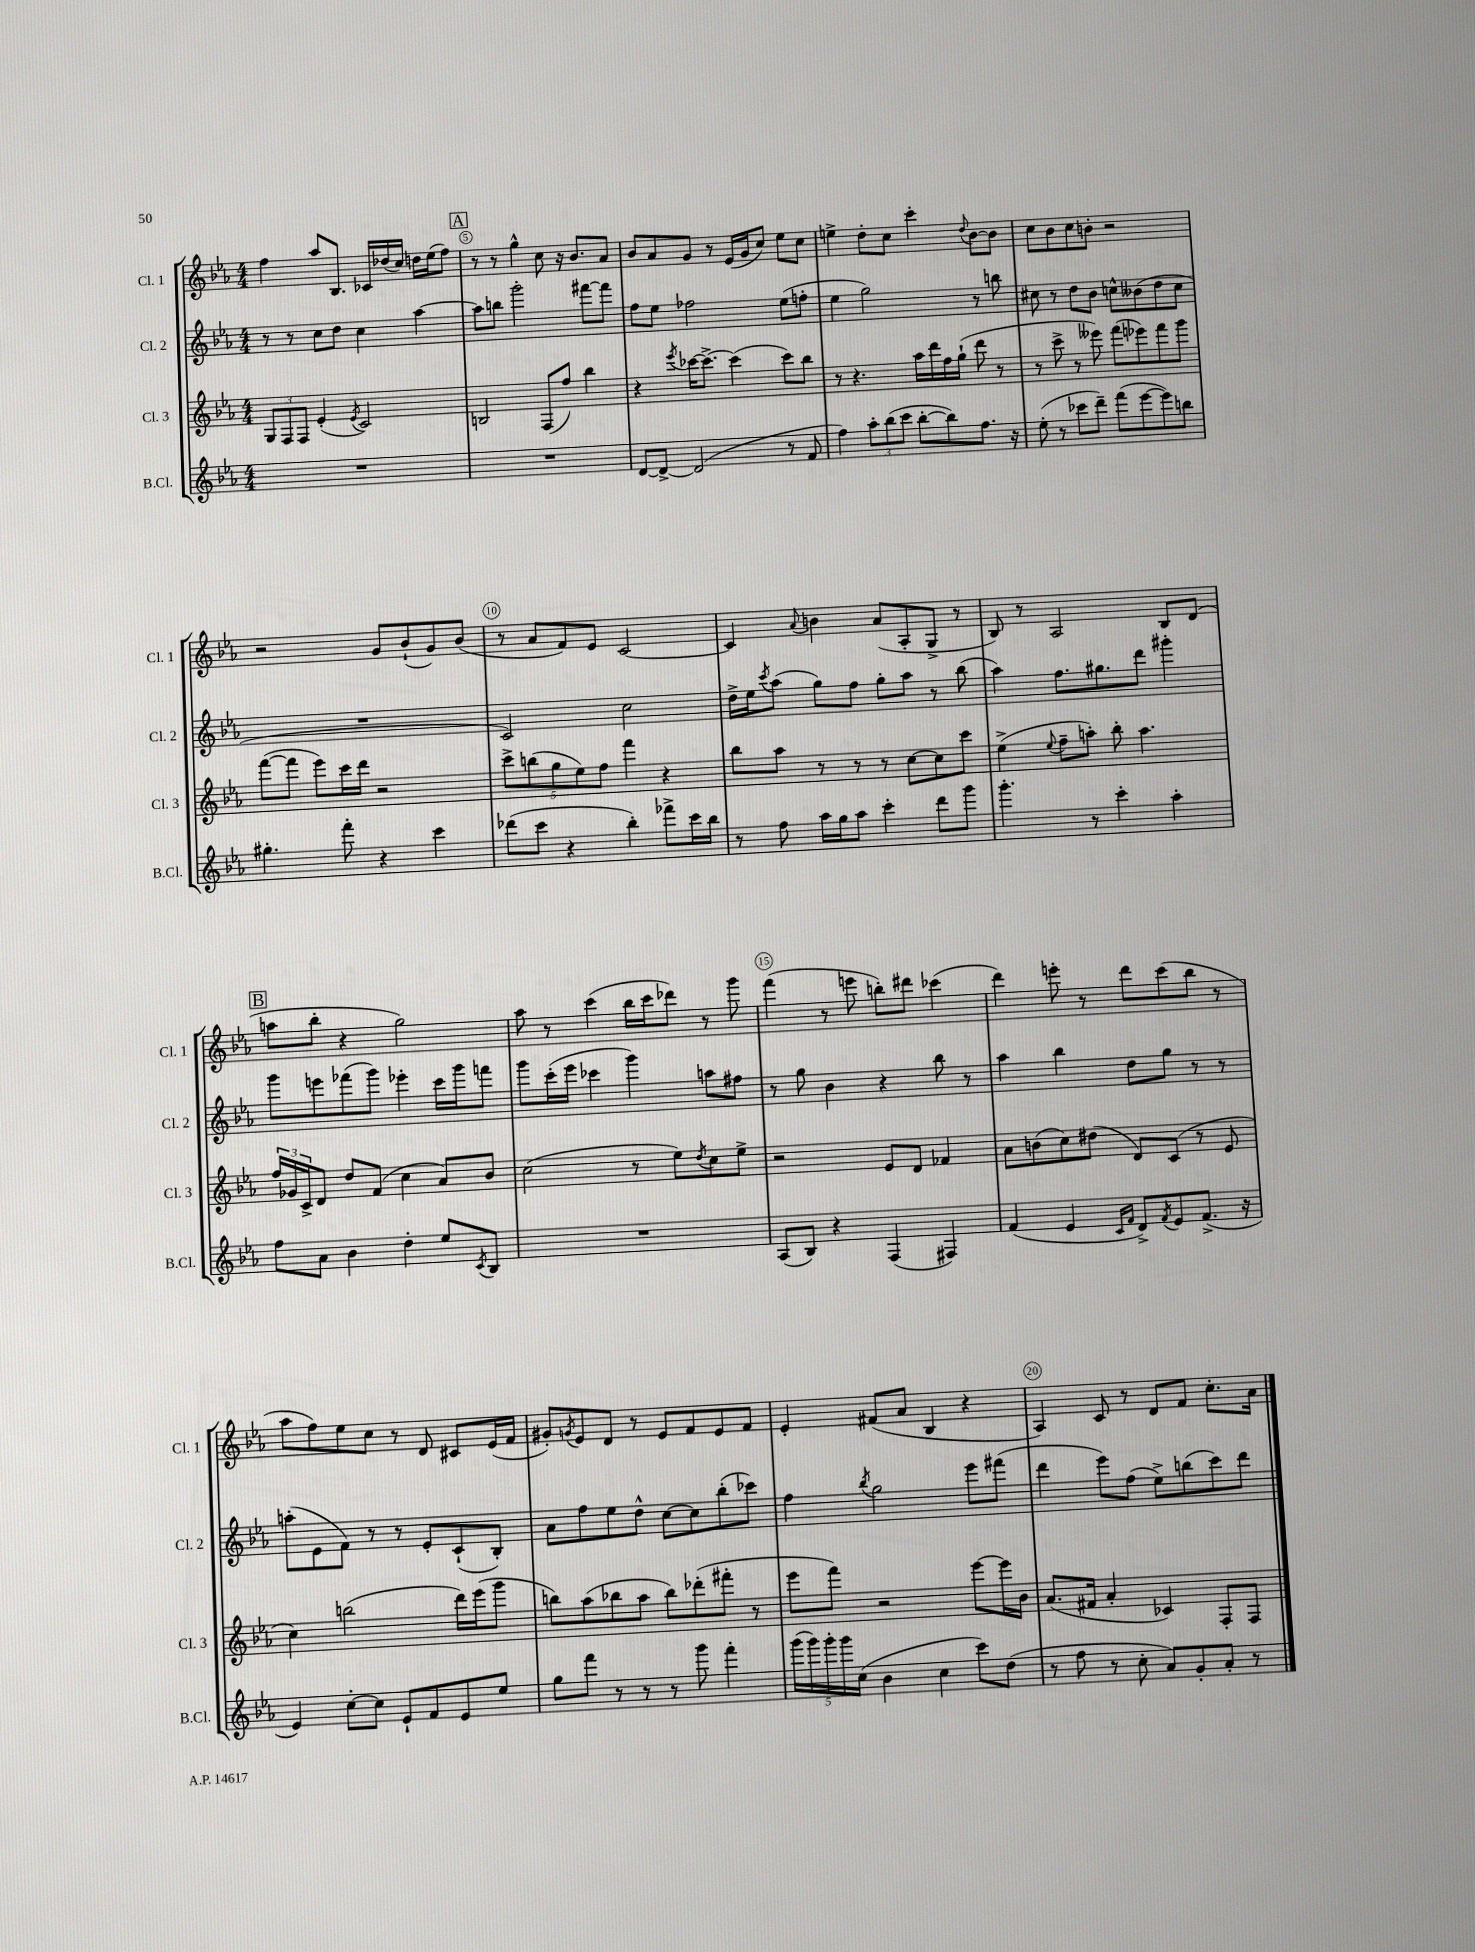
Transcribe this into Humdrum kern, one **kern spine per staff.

**kern	**kern	**kern	**kern
*part4	*part3	*part2	*part1
*staff4	*staff3	*staff2	*staff1
*I"B.Cl.	*I"Cl. 3	*I"Cl. 2	*I"Cl. 1
*I'B.Cl.	*I'Cl. 3	*I'Cl. 2	*I'Cl. 1
*clefG2	*clefG2	*clefG2	*clefG2
*k[b-e-a-]	*k[b-e-a-]	*k[b-e-a-]	*k[b-e-a-]
*M4/4	*M4/4	*M4/4	*M4/4
=4	=4	=4	=4
1r	12G/L	8r	4ff\
.	12F/	.	.
.	.	8r	.
.	12F/J	.	.
.	(4e-'/	8cc\L	8aa-/L
.	.	8dd\J	8.B-/J
.	8qe-/	.	.
.	2c/)	4cc\	.
.	.	.	16c-X/LL
.	.	.	(16dd-X/
.	.	.	16cc/JJ)
.	.	[4aa-\	16ddn\LL
.	.	.	(16ee-\J
.	.	.	8ff\J)
!!LO:REH:place=s1:t=A
=5	=5	=5	=5
1r	2Bn/	8aa-\L]	8r
.	.	8bbn\J	8r
.	.	2ggg'\	4gg^^\
.	(8F/L	.	8cc\
.	8ff/J)	.	16r
.	.	.	8.b-/L
.	4bb-\	[8fff#X\L	.
.	.	8fff#\J]	8a-/J
=6	=6	=6	=6
[8d/L	4r	8ff\L	8b-/L
8d^/J_	.	8ee-\J	8a-/
.	8qeee-/	.	.
(2d/]	[16ccc-X\KL	2ff-X\	8g/J
.	8.ccc-^\J_	.	.
.	.	.	8r
.	(4ccc-\]	.	(16e-/LL
.	.	.	16g/J
.	.	.	8cc/J)
8r	8ccc-\L)	(8ee-\L	8ee-\L
8f/	8bb-\J	8ffn'\J	8cc\J
=7	=7	=7	=7
4ff\)	8r	4ee-\	4een^\
.	4.r	.	.
12aa-'\L	.	2gg\)	8dd'\L
(12bb-\	.	.	.
.	.	.	8cc\J
12ccc\J	.	.	.
[8bb-'\L	16aa-\LL	.	4ccc'\
.	16ddd\	.	.
8bb-\])	16ff\	.	.
.	(16gg`\JJ	.	.
.	.	.	8qqdd/
8.ff\J	8ddd\	8r	[8b-\L
.	8r	8bbn\	8b-\J]
16r	.	.	.
=8	=8	=8	=8
(8ee-'\	8r	8cc#X\	8cc\L
8r	8ccc^\	8r	8b-\
8ccc-X\L	8r	8dd\L	8cc\
8ddd~\J)	8eee--X\)	8b-\J	8bn'\J
(8fff\L	(8fff\L	8ccn^^\L	2r
[8eee-\	8eee-X\)	(8b--X\	.
8eee-\])	8fff\	8dd\	.
8bbn\J	8ggg\J	8cc\J	.
!!LO:LB:g=z
=9	=9	=9	=9
4.gg#X'\	([8fff\L	1r	2r
.	8fff\J]	.	.
.	8eee-\L)	.	.
8fff'\	16ccc\L	.	.
.	16ddd\JJ	.	.
4r	2r	.	8g/L
.	.	.	(8b-`/
4ccc\	.	.	8g/)
.	.	.	(8b-/J
=10	=10	=10	=10
(8ddd-X\L	10ccc^\L	2c/)	8r
.	(10bbn\	.	.
8ccc\J	.	.	8a-/L
.	10gg\	.	.
4r	.	.	8f/)
.	10ee-\)	.	.
.	.	.	8e-/J
.	10ff\J	.	.
4bb-'\)	4fff\	2cc\	[2c/
8fff-X^\L	4r	.	.
16ccc\L	.	.	.
16bb-\JJ	.	.	.
=11	=11	=11	=11
8r	8bb-\L	16dd^\LL	4c/]
.	.	16ee-\J	.
.	.	8qccc/	.
8ff\	8aa-\J	(8aa-\J	.
.	.	.	8qqa-/
16aa-\LL	8r	8gg\L)	4bn\
16gg\J	.	.	.
8aa-\J	8r	8ff\J	.
4ccc'\	8r	8gg'\L	(8a-/L
.	[8cc\L	8aa-\J	8A-'/
8ddd\L	8cc\]	8r	8G^/J
8ggg\J	8ccc\J	(8bb-\	8r
=12	=12	=12	=12
4.ggg'\	(4ee-^\	4aa-\)	8B-/)
.	.	.	8r
.	8qqee-/	.	.
.	8ff~\L	8.ff\L	2A-/
8r	8aan'\J)	.	.
.	.	8.gg#X\	.
4ccc'\	8bb-'\	.	.
.	4.aa\	8ddd\J	.
4aa-'\	.	4ggg#X'\	8B-/L
.	.	.	(8d/J
!!LO:LB:g=z
!!LO:REH:place=s1:t=B
=13	=13	=13	=13
8ff\L	24ff/LL	8ggg\L	8aan\L
.	24g-X/	.	.
.	24c^/J	.	.
8a-\J	8d/J	8eeen\	8bb-'\J
4b-\	8dd/L	(8fff-X\	4r
.	(8f/J	8ggg\J)	.
4dd'\	4cc\	4eee-X'\	2gg\)
8ee-/L	8a-/L)	16ccc\LL	.
.	.	16ggg\J	.
8qc/	.	.	.
8B-/J	8b-/J	8fffn\J	.
=14	=14	=14	=14
1r	(2cc\	8ggg\L	8aa-\
.	.	(16ccc'\L	8r
.	.	16eee-\JJ	.
.	.	4ccc-X\	(4ccc\
.	8r	4ggg\)	16bb-\LL
.	.	.	16ccc\J
.	8ee-\L)	.	8ddd-X\J)
.	8qdd/	.	.
.	8cc\	8aan\L	8r
.	8ee-^\J	8ff#X\J	8ggg\
=15	=15	=15	=15
(8A-/L	2r	8r	(4fff\
8B-/J)	.	8gg\	.
4r	.	4b-\	8r
.	.	.	8eeen\
(4F/	8e-/L	4r	8bbn'\L)
.	8d/J	.	8ddd#X\J
4F#X/)	4f-X/	8bb-\	(4ccc-X\
.	.	8r	.
=16	=16	=16	=16
(4f/	8a-\L	4aa-\	4ddd\)
.	(8bn\	.	.
4e-/	8cc\)	4bb-\	8eeen'\
.	(8dd#X\J	.	8r
16qqc/LL	.	.	.
16qqf/JJ	.	.	.
8d^/L)	8d/L)	8dd\L	8ddd\L
8qf/	.	.	.
8e-/	(8c/J	8gg\J	(8ccc\
(8.f^/J	8r	8r	8bb-\J
.	8e-/	8r	8r
16r	.	.	.
!!LO:LB:g=z
=17	=17	=17	=17
4e-/)	4cc\)	(8aan'\L	8aa-\L
.	.	8e-\	8ff\)
[8cc'\L	(2bbn\	8f\J)	8ee-\
8cc\J]	.	8r	8cc\J
8e-`/L	.	8r	8r
8f/	.	8e-'/L	8d/
8e-/	16ddd\LL)	(8c`/	8c#X/L
.	(16eee-\J	.	.
8ee-/J	8ggg\J	8B-'/J)	(16e-/L
.	.	.	16f/JJ
=18	=18	=18	=18
8gg\L	8bbn\L)	8a-\L	8g#X'/L)
.	.	.	8qgn/
8fff\J	(8aa-\	8ff\	8e-/
8r	8bb-X\	8ee-\	8d/J
8r	8aa-\J	8dd^^\J	8r
8r	8bb-\L)	[8cc\L	8e-/L
8ggg\	(8ddd-X'\	8cc\]	8f/
4fff'\	8fff#X'\J	(8bb-'\	8e-/
.	8r	8ccc-X\J)	8f/J
=19	=19	=19	=19
(20ggg\LL	8eee-\L	4ff\	4e-'/
20ggg\)	.	.	.
20ggg'\	.	.	.
.	8fff\J)	.	.
20ggg\	.	.	.
(20cc\JJ	.	.	.
.	.	8qbb-/	.
4b-\	2r	2gg\	(8f#X/L
.	.	.	8a-/J
4cc\	.	.	4B-/
8ccc\L)	[8eee-\L	8eee-\L	4r
(8dd\J	16eee-\L]	(8fff#X\J	.
.	16b-\JJ	.	.
=20	=20	=20	=20
8r	(8.a-/L	4ddd\	4A-/)
8ff\	.	.	.
.	16f#X/Jk	.	.
8r	4a-'/	8eee-\L)	8c/
8cc'\	.	(8ff\J	8r
8a-/L)	4c-X/)	8ee-^\L)	8d/L
8g'/	.	(8bbn\	8f/J
8a-'/J	8F'/L	8ccc\)	8.cc'\L
8r	8F/J	8ddd\J	.
.	.	.	16a-\Jk
==	==	==	==
*-	*-	*-	*-
